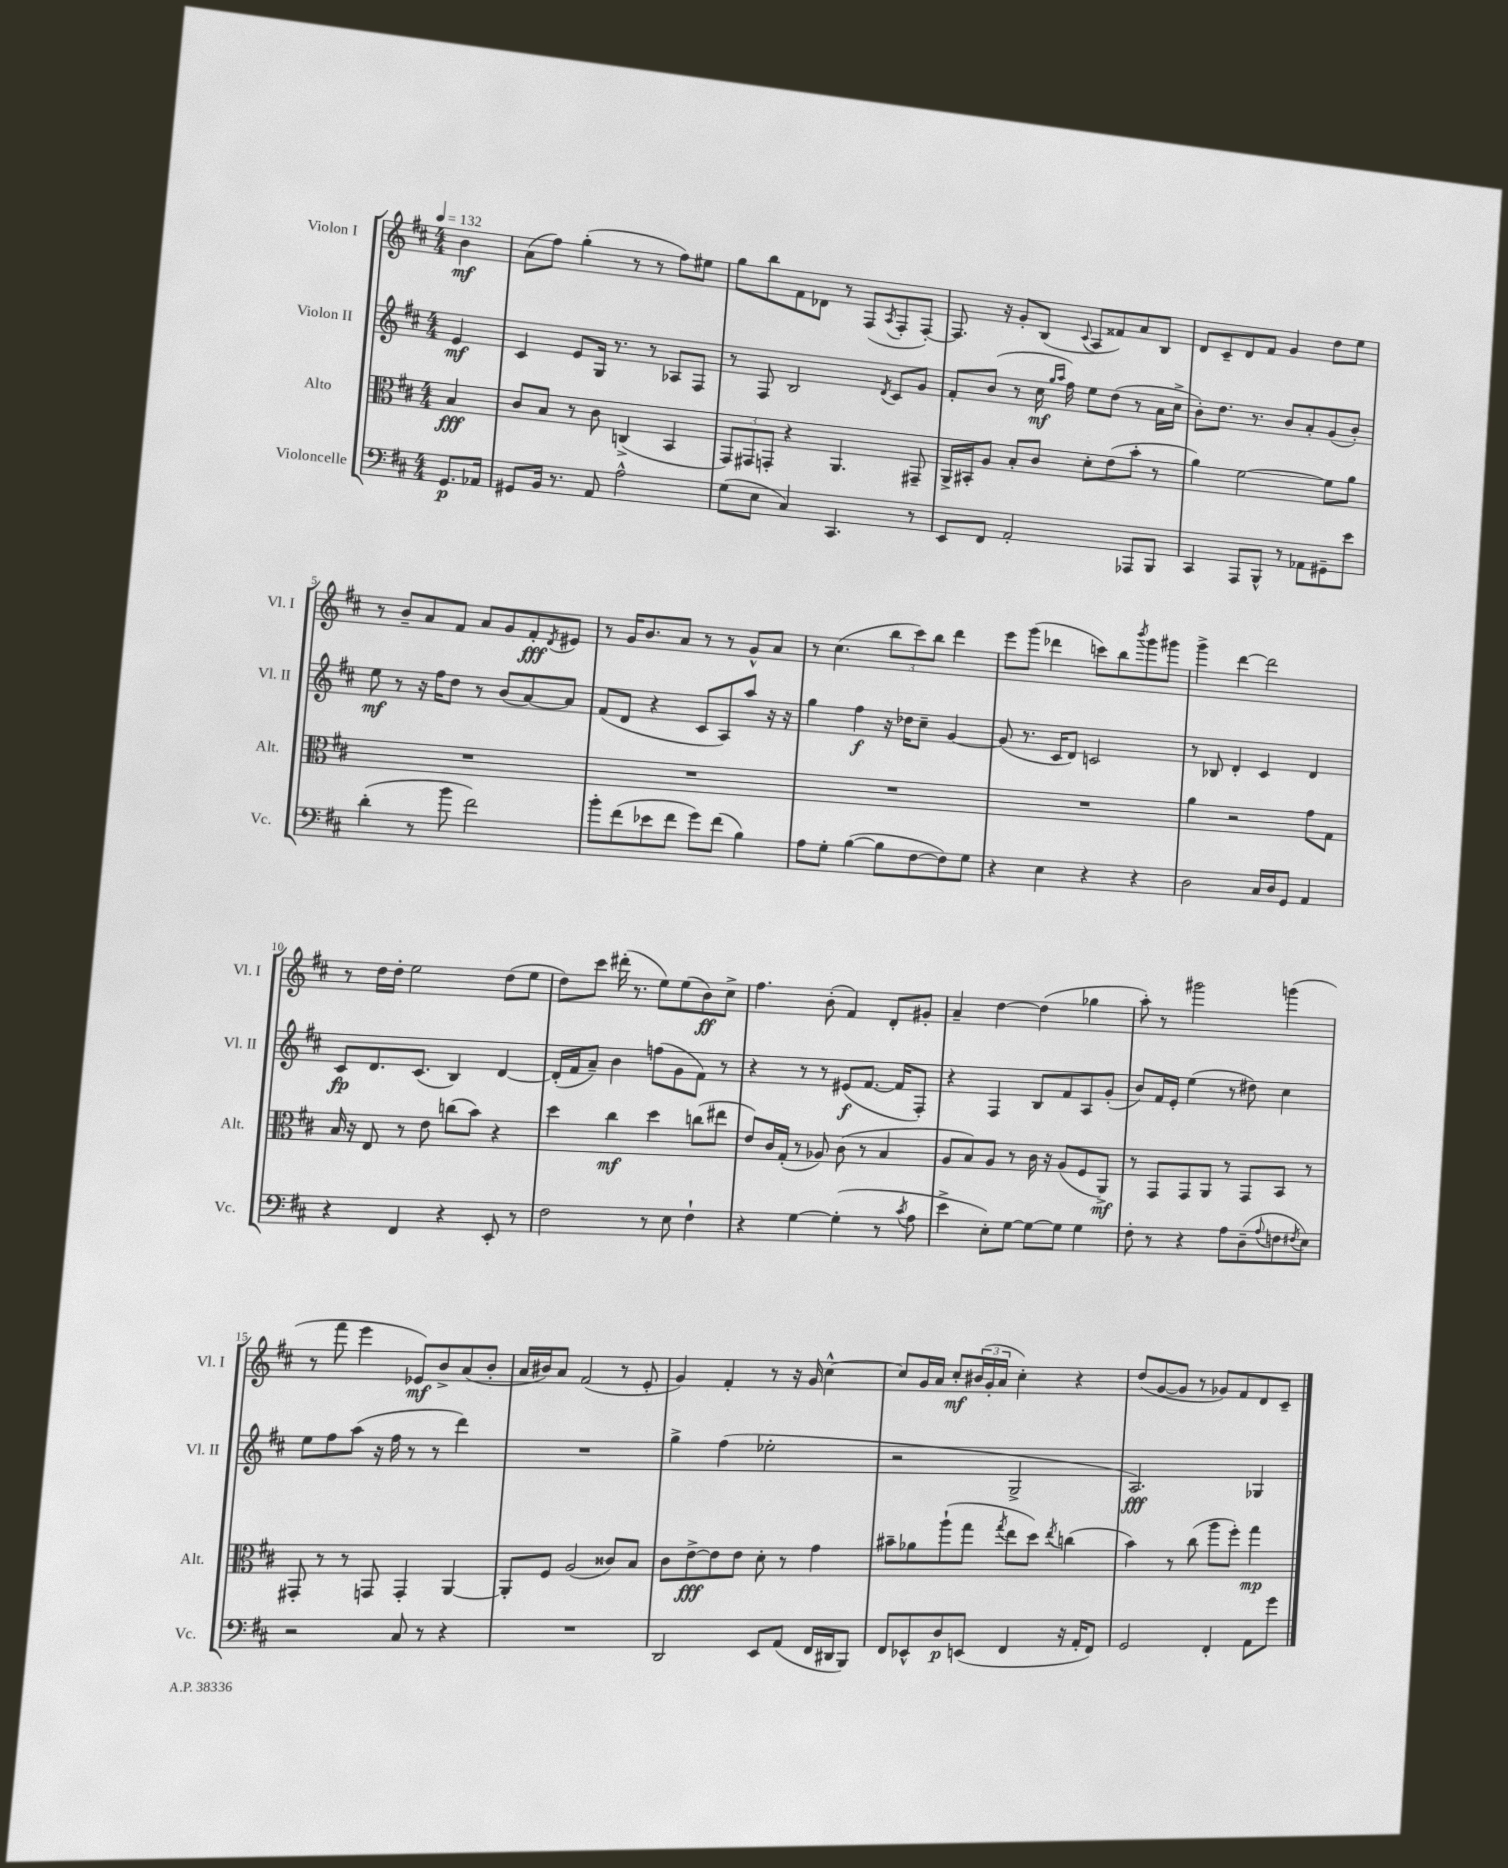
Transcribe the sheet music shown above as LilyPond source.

<<
\new StaffGroup <<
\new Staff = "s0" \with { instrumentName = "Violon I" shortInstrumentName = "Vl. I" } {
    \clef treble \key d \major \numericTimeSignature \time 4/4 \partial 4 \tempo 4 = 132
    b'4\mf |
    a'8( fis''8) g''4-.( r8 r8 fis''8) eis''8 |
    g''8 b''8 fis'8 des'8 r8 fis8( \acciaccatura { a8 } fis8-. fis8~-.) |
    fis8. r16 g'8-. b8( \appoggiatura { cis'8 } a8 fisis'8) a'8 b8 |
    d'8 cis'8-- d'8 fis'8 g'4 d''8 e''8 |
    r8 b'8-- a'8 fis'8 a'8 g'8 fis'8-.\fff \acciaccatura { d'8 } eis'8 |
    r8 g'16 b'8. a'8 r8 r8 g'8-^ a'8 |
    r8 cis''4.( \tuplet 3/2 { b''8 cis'''8) b''8 } d'''4 |
    e'''8 g'''8( des'''4 c'''8) b''8 \acciaccatura { b'''8 } g'''8 gis'''8 |
    g'''4-> d'''4~ d'''2 |
    r8 d''16 d''16-. e''2 d''8( e''8 |
    d''8) cis'''8 dis'''16-.( r8. e''8) e''8( b'8\ff) cis''8-> |
    fis''4. b'8-.( fis'4) d'8-. gis'8-. |
    a'4-- d''4~ d''4( ges''4 |
    a''8-.) r8 gis'''2 g'''4( |
    r8 fis'''8 e'''4 ees'8\mf) b'8-> a'8( b'8-. |
    a'16 bis'16) a'8 fis'2( r8 e'8-. |
    g'4) fis'4-. r8 r16 g'16 cis''4~-^ |
    cis''8 g'16 a'16 cis''8-.\mf \tuplet 3/2 { bis'16( g'16-. a'16 } cis''4-.) r4 |
    d''8( g'8~ g'8 r8 ges'8) fis'8 d'8 cis'8-- \bar "|." |
}
\new Staff = "s1" \with { instrumentName = "Violon II" shortInstrumentName = "Vl. II" } {
    \clef treble \key d \major \numericTimeSignature \time 4/4 \partial 4
    e'4\mf |
    cis'4 e'8 g16 r8. r8 aes8 fis8 |
    r8 fis8 b2 \acciaccatura { d'8 } cis'8 g'8 |
    fis'8-. b'8( r8 cis''16\mf \grace { g''16 a''16 } fis''16) e''8 d''8( r8 a'16 cis''16-> |
    b'8-.) d''8. r8. b'8 a'8-. g'8( b'8-.) |
    e''8\mf r8 r16 fis''16 d''8 r8 b'8( a'8~) a'8 |
    fis'8( d'8 r4 cis'8 a8) a''8 r16 r16 |
    g''4 fis''4\f r16 des''16 cis''8-- g'4~ |
    g'8( r8. cis'16 d'8) c'2 |
    r8 bes8 d'4-. cis'4 d'4 |
    cis'8\fp d'8. cis'8.( b4) d'4~ |
    d'16-.( fis'16 a'8--) b'4 f''8( g'8 fis'8) r8 |
    r4 r8 r8 eis'8\f( fis'8.~ fis'16 fis8-.) |
    r4 fis4 b8 fis'8 a8 g'8-.( |
    b'8) fis'16 e'16-. e''4( r8 dis''8) cis''4 |
    e''8 fis''8 a''8( r16 fis''16 r8 r8 d'''4) |
    R1 |
    g''4-> fis''4( ees''2-. |
    r2 g2-> |
    a2.\fff) ges4 \bar "|." |
}
\new Staff = "s2" \with { instrumentName = "Alto" shortInstrumentName = "Alt." } {
    \clef alto \key d \major \numericTimeSignature \time 4/4 \partial 4
    b4\fff |
    cis'8 b8 r8 cis'8 c4->( b,4 |
    \tuplet 3/2 { g,8) gis,8 g,8-. } r4 a,4. gis,8-- |
    a,16-> bis,16-. a8 b8-. cis'8 d'8-. e'8( b'8-. r8 |
    a'4) fis'2~ fis'8 a'8 |
    R1 |
    R1 |
    R1 |
    R1 |
    a'4 r2 g'8 g8 |
    b16 r16 e8 r8 e'8 c''8( b'8) r4 |
    d''4 cis''4\mf d''4 c''8( eis''8 |
    e'8) cis'16 g16-.( r8 aes8) cis'8( r8 b4 |
    a8 b8) a8 r8 cis'16 r16 a8( fis8 a,8->\mf) |
    r8 g,8 g,8 a,8 r8 g,8 b,8 r8 |
    gis,8-. r8 r8 g,8 g,4-. a,4~ |
    a,8-. fis8 a2( cisis'8) b8 |
    cis'8 e'8~->\fff e'8 e'8 d'8-. r8 g'4 |
    bis'8-- aes'8 a''8-!( g''8 \acciaccatura { g''8 } e''8 d''8) \acciaccatura { e''8 } c''4( |
    b'4) r8 cis''8( a''8 fis''8-.) g''4\mp \bar "|." |
}
\new Staff = "s3" \with { instrumentName = "Violoncelle" shortInstrumentName = "Vc." } {
    \clef bass \key d \major \numericTimeSignature \time 4/4 \partial 4
    g,8.\p aes,16 |
    gis,8 b,16 r8. a,8 a2-^ |
    g8( e8 cis4) cis,4. r8 |
    e,8 fis,8 a,2-. aes,,8 b,,8 |
    cis,4 a,,8 b,,8-^ r8 aes,8 gis,8-- e'8 |
    d'4-.( r8 b'8 fis'2) |
    b'8-. fis'8( ees'8 fis'8 g'8) fis'8( b4) |
    a8 g8-. b4~( b8 fis8~ fis8) g8 |
    r4 e4 r4 r4 |
    d2 cis16 d16 g,8 a,4 |
    r4 fis,4 r4 e,8-. r8 |
    fis2 r8 e8 fis4-! |
    r4 g4~ g4-.( r8 \acciaccatura { cis'8 } a8 |
    e'4-> e8-.) g8~ g8~ g8 g4 |
    fis8-. r8 r4 a8 d8--( \appoggiatura { a8 } f8 \acciaccatura { fis8 } e8) |
    r2 cis8 r8 r4 |
    R1 |
    d,2 e,8 a,8( fis,16 dis,16 b,,8) |
    fis,8 ees,8-^ d8\p e,8( fis,4 r16 a,16-. fis,8) |
    g,2 fis,4-. a,8 g'8 \bar "|." |
}
>>
>>
